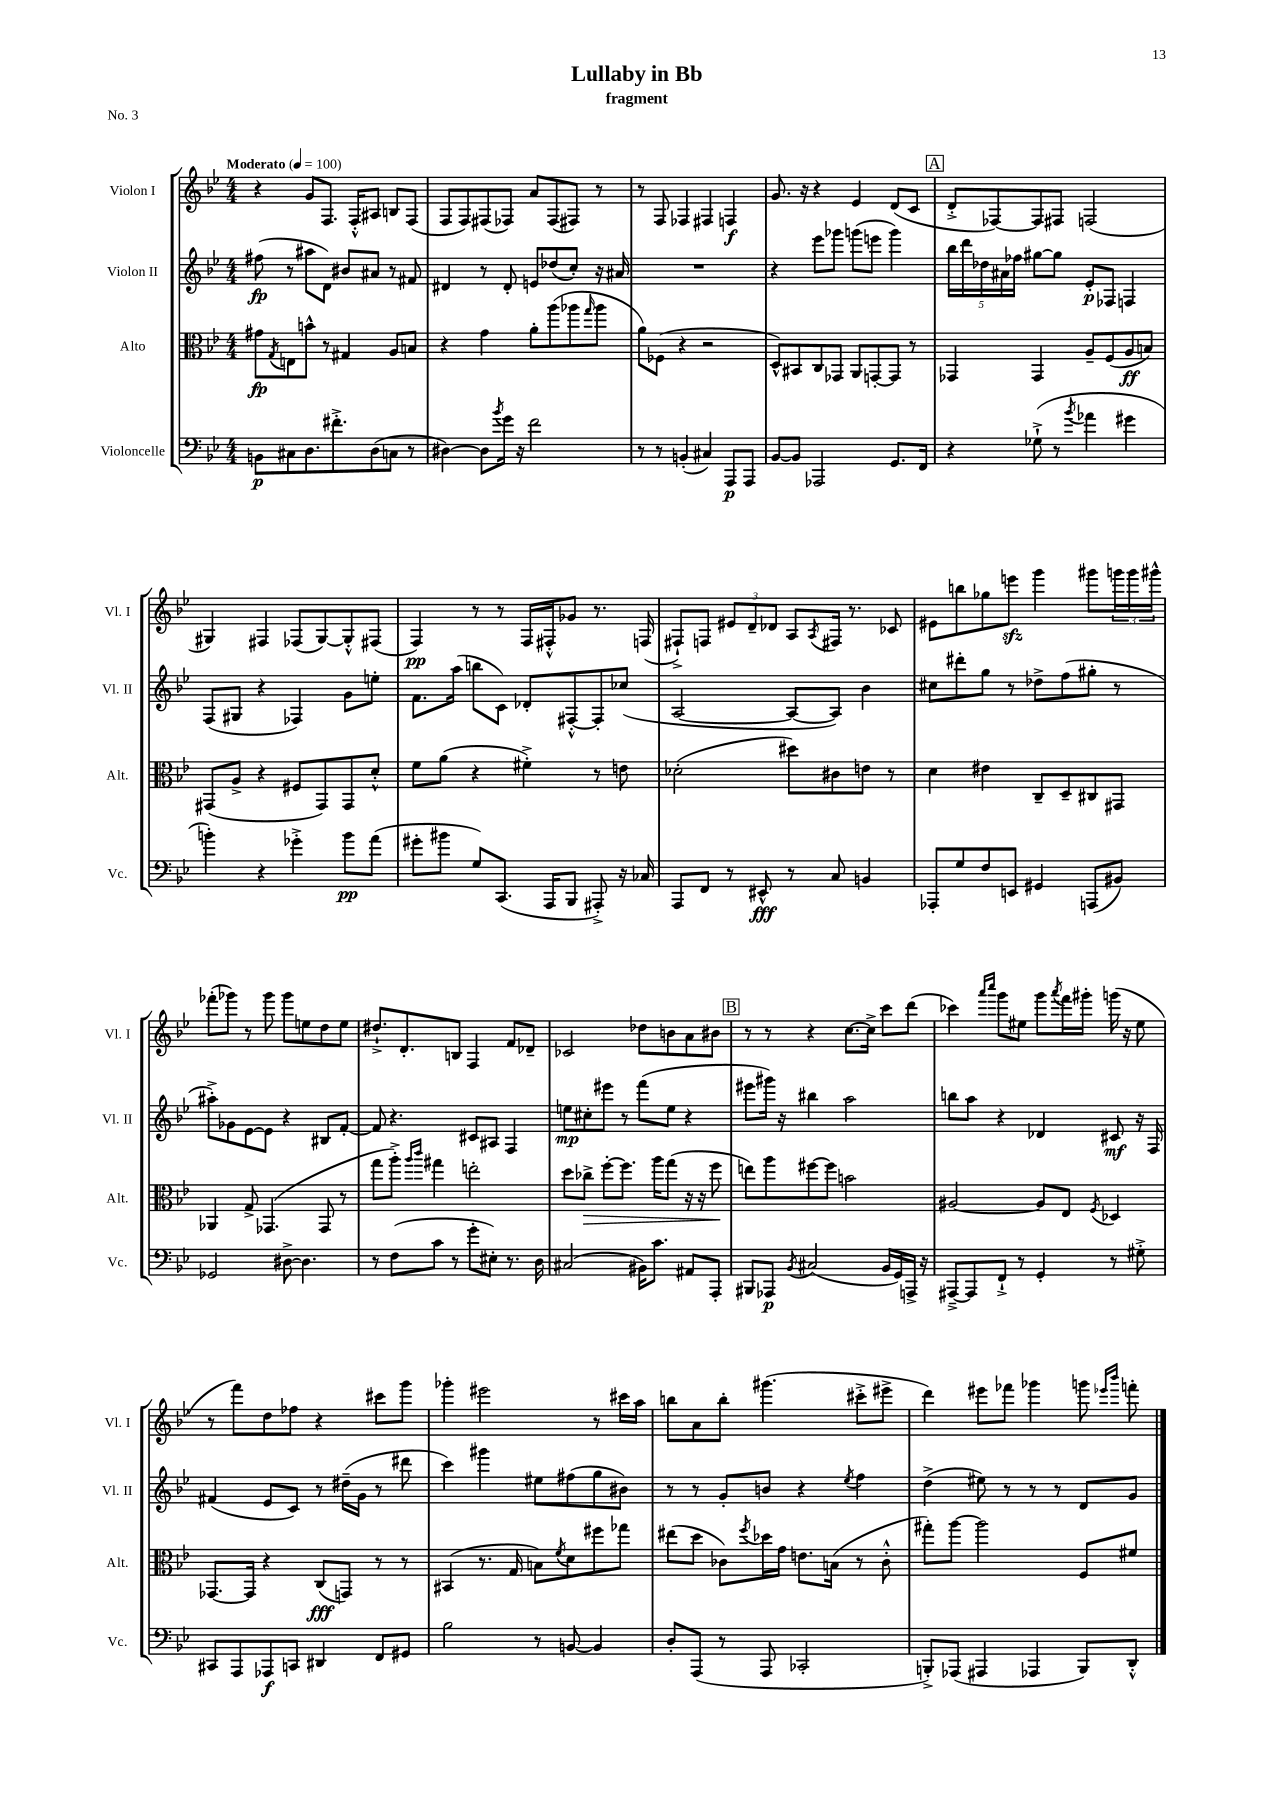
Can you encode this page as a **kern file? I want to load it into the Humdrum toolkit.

**kern	**kern	**kern	**kern
*staff4	*staff3	*staff2	*staff1
*clefF4	*clefC3	*clefG2	*clefG2
*k[b-e-]	*k[b-e-]	*k[b-e-]	*k[b-e-]
*M4/4	*M4/4	*M4/4	*M4/4
*MM100	*MM100	*MM100	*MM100
8BB	8g#	(8ff#	4r
.	8qG	.	.
8C#	8E	8r	.
8.D	8b^^	8aa#	8g
.	8r	8d)	8.F
8.f#'^	.	.	.
.	4G#	8b#	.
.	.	.	16F'^^
(8D	.	8a#	8A#
8C	8A	8r	8B
8r	8B	8f#	(8F
=	=	=	=
[4D#)	4r	4d#	8F
.	.	.	8F)
8D#]	4g	8r	(8F#
8qb-	.	.	.
16g	.	8d#'	8F-)
16r	.	.	.
2f	8a'	8e	8a
.	(8aa	(8dd-	(8F-
.	8aa-	8cc')	8F#)
.	16qqgg	.	.
.	8aa-	16r	8r
.	.	16a#	.
=	=	=	=
8r	8a)	1r	8r
8r	(8F-	.	8F
(4BB'	4r	.	4F-
4C#)	2r	.	4F#
8AAA	.	.	4F
8AAA	.	.	.
=	=	=	=
[8BB-	8D^^)	4r	8.g
8BB-]	8BB#	.	.
.	.	.	16r
2AAA-	8C	8eee-	4r
.	8GG-	8ggg-	.
.	8AA	(8ggg	4e-
.	[8GG'	8eee	.
8.GG	8GG]	4ggg)	(8d
.	8r	.	8c
16FF	.	.	.
=	=	=	=
4r	4GG-	20bb-	8d'^
.	.	20ddd	.
.	.	20dd-	.
.	.	.	[8F-)
.	.	20a#	.
.	.	20ff-	.
(8G-`^	4GG-	[8gg#	8F-]
8r	.	8gg#]	8F#
8qb-	.	.	.
4a-	8A~	8e-'	(2F
.	(8F	8F-	.
4g#	8A	4F	.
.	8B)	.	.
=	=	=	=
4b')	(8GG#	(8F	4G#)
.	8A^	8G#	.
4r	4r	4r	4F#
4g-'^	8F#	4F-)	(8F-
.	8GG#)	.	[8G#)
8b	8GG#	8g	8G#'^^]
(8a	8d'^^	8ee'	(8F#
=	=	=	=
8g#'	8f	8.f	4F)
8b#	(8a	.	.
.	.	(16aa	.
8G)	4r	8bb	8r
(8.CC	.	8c)	8r
.	4f#'^)	8d-'	16F
16AAA	.	.	16F#'^^
8BBB-	.	[8F#'^^	8g-
8AAA#'^)	8r	8F#']	8.r
16r	8e	(8cc-	.
16C-	.	.	(16F
=	=	=	=
8AAA	(2d-'	[2A	8F#`^)
8FF	.	.	8F
8r	.	.	12e#
.	.	.	12d~
8EE#^^	.	.	.
.	.	.	12d-
8r	8dd#)	8A_	8A
.	.	.	8qA
8C	8c#	8A])	16F#
.	.	.	8.r
4BB	8e	4b-	.
.	8r	.	8c-
=	=	=	=
8AAA-'	4d	8cc#	8e#
8G	.	8ddd#'	8bb
8F	4e#	8gg	8gg-
8EE	.	8r	8eee
4GG#	8C~	8dd-^	4ggg
.	8D~	(8ff	.
(8AAA	8C#	8gg#'	8ggg#
8BB#)	8GG#	8r	24ggg
.	.	.	24ggg
.	.	.	24ggg#^^
=	=	=	=
2GG-	4AA-	8aa#'^)	(8fff-'
.	.	8g-	8ggg-)
.	8G^	[8e-	8r
.	(4.GG-	8e-]	8ggg-
[8D#^	.	4r	8ggg-
4.D#]	.	.	8ee
.	8GG-	8B#	8dd
.	8r	[8f'	8ee
=	=	=	=
8r	8gg	8f]	8.dd#`^
(8F	8aa'^)	4.r	.
.	.	.	8.d'
.	16qqaa	.	.
.	16qqccc	.	.
8c	4gg#	.	.
8r	.	.	8B
8g'	2ee'	8c#	4F
8E#')	.	8A#	.
8.r	.	4F	8f
.	.	.	8d-~
16D	.	.	.
=	=	=	=
(2C#	8dd	8ee	2c-
.	8cc-^	8cc#'	.
.	[8ff'	8eee#	.
.	8.ff]	8r	.
16BB#)	.	(8fff	8dd-
8.c	16aa	.	.
.	(8gg	8ee	8b
8AA#	16r	4r	8a
.	16r	.	.
8AAA'	8ff	.	8b#
=	=	=	=
8BBB#	8ee)	8eee#	8r
8AAA-	8aa	16ggg#)	8r
.	.	16r	.
8qBB-	.	.	.
(2C#	[8ff#	4bb#	4r
.	8ff#]	.	.
.	2b	2aa	[8.cc
.	.	.	16cc^]
16BB-	.	.	8ccc
16GG)	.	.	.
16AAA^	.	.	(8ddd
16r	.	.	.
=	=	=	=
[8AAA#~^	[2A#	8bb	4ccc-)
8AAA#]	.	8aa	.
.	.	.	16qqaaa
.	.	.	16qqcccc
8FF`^	.	4r	8ggg
8r	.	.	8ee#
4GG'	8A#]	4d-	8ggg
.	.	.	8qaaa
.	8E-	.	16fff
.	.	.	16ggg#'
.	8qF	.	.
8r	4D-	8c#	(16ggg
.	.	.	16r
8G#'^	.	16r	8ee#
.	.	16F	.
=	=	=	=
8CC#	[8.GG-	(4f#	8r
8AAA	.	.	8fff)
.	16GG-]	.	.
8AAA-	4r	8e-	8dd
8CC	.	8c)	8ff-
4DD#	(8C	8r	4r
.	8GG)	(16dd#~	.
.	.	16g	.
8FF	8r	8r	8ccc#
8GG#	8r	8ddd#	8ggg
=	=	=	=
2B-	(4BB#	4ccc)	4ggg-'
.	8.r	4ggg#	2eee#
.	16G	.	.
8r	8B)	8ee#	.
.	8qf	.	.
[8BB	8d	(8ff#	.
4BB]	8ff#	8gg	8r
.	8gg-	8b#)	16ccc#
.	.	.	16aa
=	=	=	=
8D'	(8ee#	8r	8bb
(8AAA	8dd	8r	8a
8r	8c-)	8g'	8bb'
.	8qff	.	.
8AAA	16dd-	8b	(4.ggg#
.	16g	.	.
2CC-'	8.e	4r	.
.	(16B	.	.
.	.	8qee-	.
.	8r	4ff	8ccc#'^
.	8c-'^^	.	8eee#^
=	=	=	=
8BBB'^)	8gg#')	(4dd^	4ddd)
(8AAA-	[8aa	.	.
4AAA#	2aa]	8ee#)	8eee#
.	.	8r	8fff-
4AAA-	.	8r	4ggg-
.	.	8r	.
8BBB)	8F	8d	8ggg
.	.	.	16qqeee-
.	.	.	16qqbbb-
8DD'^^	8f#	8g	8fff'
==	==	==	==
*-	*-	*-	*-
